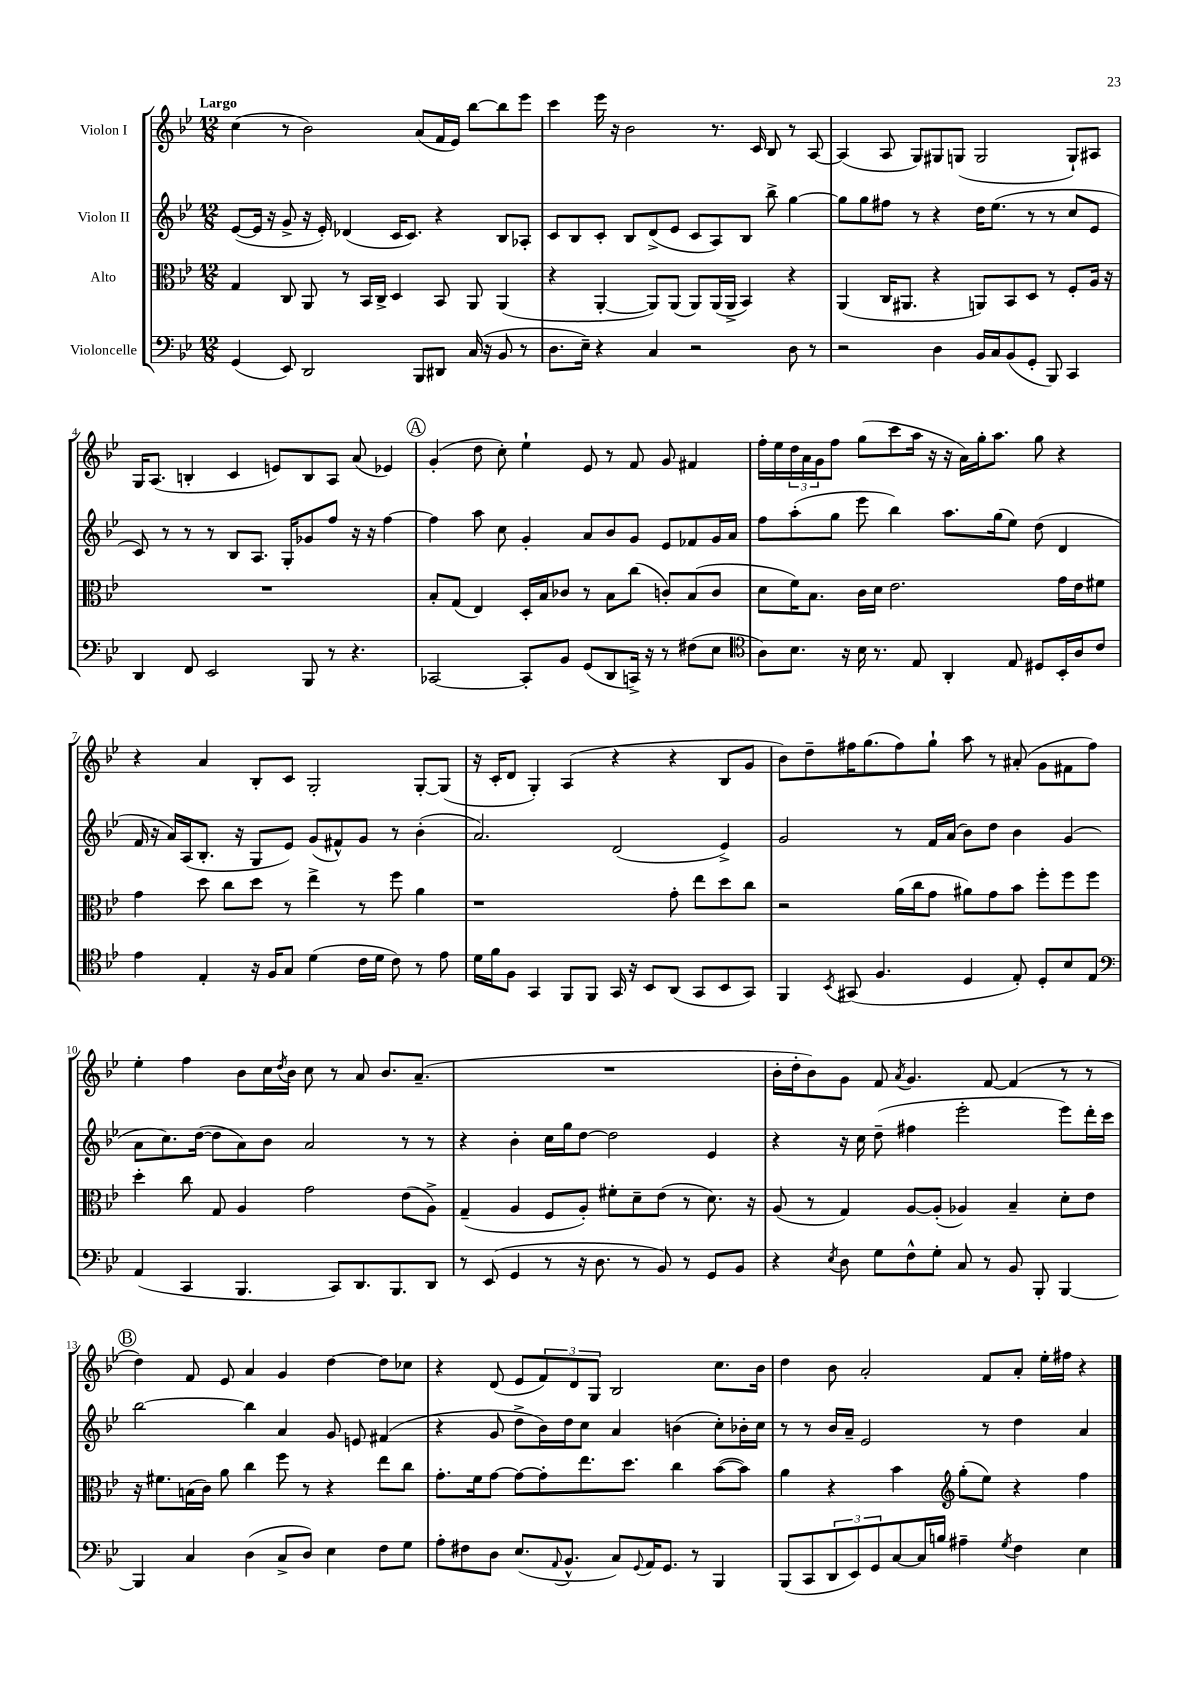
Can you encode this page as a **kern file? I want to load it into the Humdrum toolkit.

**kern	**kern	**kern	**kern
*part4	*part3	*part2	*part1
*staff4	*staff3	*staff2	*staff1
*I"Violoncelle	*I"Alto	*I"Violon II	*I"Violon I
*clefF4	*clefC3	*clefG2	*clefG2
*k[b-e-]	*k[b-e-]	*k[b-e-]	*k[b-e-]
*M12/8	*M12/8	*M12/8	*M12/8
=1	=1	=1	=1
!	!	!	!LO:TX:a:B:t=Largo
(4GG/	4G/	([8e-/L	(4cc\
.	.	16e-/Jk]	.
.	.	16r	.
8EE-/)	8C/	8g^/	8r
2DD/	8AA/	16r	2b-\)
.	.	16e-'/)	.
.	8r	(4d-X/	.
.	16BB-/LL	.	.
.	16C^/JJ	.	.
.	4D/	16c/KL	.
.	.	8.c/J)	.
8BBB-/L	.	.	(8a/L
8DD#X/J	8BB-/	4r	16f/L
.	.	.	16e-/JJ)
(16C/	8AA/	.	[8bb-\L
16r	.	.	.
8BB-/	(4AA/	8B-/L	8bb-\]
8r	.	8A-X'/J	8eee-\J
=2	=2	=2	=2
8.D\L	4r	8c/L	4ccc\
.	.	8B-/	.
16E-~\Jk)	.	.	.
4r	[4AA'/	8c'/J	16eee-\
.	.	.	16r
.	.	8B-/L	2b-\
4C/	8AA/L])	(8d^/	.
.	(8AA/J	8e-/J	.
2r	8AA/L)	8c/L	.
.	(16AA/L	8A/)	8.r
.	16AA^/JJ	.	.
.	4BB-/)	8B-/J	.
.	.	.	16c/
.	.	8bb-^\	8B-/
8D\	4r	[4gg\	8r
8r	.	.	[8A/
=3	=3	=3	=3
2r	(4AA/	8gg\L]	(4A/]
.	.	8gg\	.
.	16C/KL	8ff#X\J	8A/
.	8.AA#X/J	.	.
.	.	8r	8G/L)
4D\	4r	4r	8G#X/
.	.	.	(8Gn/J
16BB-/LL	8AAn/L)	16dd\KL	2G/
16C/J	.	(8.ee-\J	.
(8BB-/	8BB-/	.	.
8GG'/J	8D/J	8r	.
8BBB-/)	8r	8r	.
4CC/	8F'/L	8cc/L	8G`/L)
.	16A/Jk	8e-/J	8A#X/J
.	16r	.	.
!!LO:LB:g=z
=4	=4	=4	=4
4DD/	1.r	8c/)	16G/KL
.	.	.	(8.A/J
.	.	8r	.
8FF/	.	8r	4Bn'/
2EE-/	.	8r	.
.	.	8B-/L	4c/
.	.	8.A/J	.
.	.	.	8en/L)
.	.	16G'/KL	.
8BBB-/	.	8g-X/	8B/
8r	.	8ff/J	8A/J
4.r	.	16r	(8a/
.	.	16r	.
.	.	[4ff\	4e-X/)
!!LO:REH:place=s1:t=A
=5	=5	=5	=5
[2CC-X/	8B-'/L	4ff\]	(4g'/
.	(8G/J	.	.
.	4E-/)	8aa\	8dd\
.	.	8cc\	8cc'\)
8CC-'/L]	16D'/LL	4g'/	4ee-`\
.	16B-/J	.	.
8BB-/J	8c-X/J	.	.
(8GG/L	8r	8a/L	8e-/
8DD/	8B-\L	8b-/	8r
16CCn^/Jk)	(8cc\J	8g/J	8f/
16r	.	.	.
8r	8cn'/L)	8e-/L	8g/
(8F#X\L	(8B-/	8f-X/	4f#X/
8E-\J	8c/J	16g/L	.
.	.	16a/JJ	.
=6	=6	=6	=6
*clefC4	*	*	*
8A\L)	8d\L	8ff\L	16ff'\LL
.	.	.	16ee-\
8.B-\J	16f\K)	(8aa'\	24dd\
.	.	.	24a\
.	8.B-\J	.	.
.	.	.	24g\J
.	.	8gg\J	8ff\J
16r	.	.	.
16B-\	16c\LL	8eee-\	(8gg\L
8.r	16d\JJ	.	.
.	2.e-\	4bb-\)	8ccc\
8E-/	.	.	16aa\Jk
.	.	.	16r
4AA'/	.	8.aa\L	16r
.	.	.	16a\LL)
.	.	.	16gg'\J
.	.	(16gg\k	8.aa\J
8E-/	.	8ee-\J)	.
8D#X/L	.	(8dd\	8gg\
16BB-'/L	16g\LL	4d/	4r
16A/J	16e-\J	.	.
8c/J	8f#X\J	.	.
!!LO:LB:g=z
=7	=7	=7	=7
4e-\	4g\	16f/	4r
.	.	16r	.
.	.	16a/LL)	.
.	.	(16A/J	.
4E-'/	8dd\	8.B-'/J	4a/
.	8cc\L	.	.
.	.	16r	.
16r	8dd\J	8G/L	8B-'/L
16F/KL	.	.	.
8G/J	8r	8e-/J)	8c/J
(4d\	4ee-^\	(8g/L	2G'/
.	.	8f#X^^/)	.
16c\LL	8r	8g/J	.
16d\JJ	.	.	.
8c\)	8ff\	8r	.
8r	4a\	(4b-'\	[8G'/L
8e-\	.	.	(8G/J]
=8	=8	=8	=8
16d\LL	1r	2.a/)	16r
16f\J	.	.	16c'/KL
8F\J	.	.	8d/J
4GG/	.	.	4G'/)
8FF/L	.	.	(4A/
8FF/J	.	.	.
16GG/	.	(2d/	4r
16r	.	.	.
8BB-/L	.	.	.
(8AA/J	8g'\	.	4r
8GG/L	8ee-\L	.	.
8BB-/	8dd\	4e-^/)	8B-/L
8GG/J)	8cc\J	.	8g/J
=9	=9	=9	=9
4FF/	2r	2g/	8b-\L)
.	.	.	8dd~\
8qBB-/	.	.	.
(8GG#X/	.	.	16ff#X\K
.	.	.	(8.gg\
4.F/	.	.	.
.	(16a\LL	8r	8ff#\)
.	16cc\J	.	.
.	8g\J	16f/LL	8gg`\J
.	.	(16a/JJ	.
4D/	8a#X\L)	8b-\L)	8aa\
.	8g\	8dd\J	8r
8E-'/)	8b-\J	4b-\	(8a#X'/
8D'/L	8ff'\L	.	8g\L
8B-/	8ff\	(4g/	8f#X\
8E-/J	8ff\J	.	8ff#\J)
!!LO:LB:g=z
=10	=10	=10	=10
*clefF4	*	*	*
(4AA/	4dd'\	8a\L	4ee-'\
.	.	8.cc\)	.
4CC/	8cc\	.	4ff\
.	.	([16dd\Jk	.
.	8G/	8dd\L]	.
4.BBB-/	4A/	8a\)	8b-\L
.	.	8b-\J	16cc\L
.	.	.	8qdd/
.	.	.	16b-\JJ
.	2g\	2a/	8cc\
8CC/L)	.	.	8r
8.DD/	.	.	8a/
.	.	.	8.b-/L
8.BBB-/	.	.	.
.	(8e-\L	8r	.
.	.	.	(8.a~/J
8DD/J	8A^\J)	8r	.
=11	=11	=11	=11
8r	(4G~/	4r	1.r
(8EE-/	.	.	.
4GG/	4A/	4b-'\	.
8r	8F/L	16cc\LL	.
.	.	16gg\J	.
16r	8A'/J)	[8dd\J	.
8.D\	.	.	.
.	8f#X'\L	2dd\]	.
8r	8d~\	.	.
8BB-/)	(8e-\J	.	.
8r	8r	.	.
8GG/L	8.d\)	4e-/	.
8BB-/J	.	.	.
.	16r	.	.
=12	=12	=12	=12
4r	(8A/	4r	16b-'\LL
.	.	.	16dd'\J
.	8r	.	8b-\)
8qE-/	.	.	.
8D\	4G/)	16r	8g\J
.	.	16cc\	.
8G\L	.	(8dd~\	8f/
.	.	.	8qa/
8F^^\	[8A/L	4ff#X\	4.g/
8G'\J	(8A'/J]	.	.
8C/	4A-X/)	2eee-'\	.
8r	.	.	[8f/
8BB-/	4B-~/	.	(4f/]
8BBB-'/	.	.	.
[4BBB-/	8d'\L	8eee-\L)	8r
.	8e-\J	16ddd'\L	8r
.	.	16ccc\JJ	.
!!LO:LB:g=z
!!LO:REH:place=s1:t=B
=13	=13	=13	=13
4BBB-/]	16r	[2bb-\	4dd\)
.	8.f#X\L	.	.
4C/	(16Bn\L	.	8f/
.	16c\JJ)	.	.
.	8a\	.	8e-/
(4D\	4cc\	4bb-\]	4a/
8C^/L	8ff\	4a/	4g/
8D/J)	8r	.	.
4E-\	4r	8g/	[4dd\
.	.	8en/	.
8F\L	8ee-\L	(4f#X/	8dd\L]
8G\J	8cc\J	.	8cc-X\J
=14	=14	=14	=14
8A'\L	8.g'\L	4r	4r
8F#X\	.	.	.
.	16f\k	.	.
8D\J	[8g\J	8g/	(8d/
(8.E-/L	8g\L_	8dd^\L	8e-/L
.	8g'\]	16b-\L)	12f/)
8qqAA/	.	.	.
8.BB-^^/J	.	16dd\J	.
.	.	.	12d/
.	8.ee-\	8cc\J	.
.	.	.	12G/J
8C/L)	.	4a/	2B-/
.	8.dd\J	.	.
8qqGG/	.	.	.
16AA/K	.	.	.
8.GG/J	.	.	.
.	4cc\	(4bn\	.
8r	.	.	.
4BBB-/	([8b-\L	8cc'\L)	8.cc\L
.	8b-\J])	16b-X'\L	.
.	.	16cc\JJ	16b-\Jk
=15	=15	=15	=15
(8BBB-/L	4a\	8r	4dd\
8CC/	.	8r	.
12DD/	4r	16b-/LL	8b-\
.	.	16a~/JJ	.
12EE-/)	.	.	.
.	.	2e-/	2a'/
12GG/	.	.	.
[8C/	4b-\	.	.
16C/L]	.	.	.
16Bn/JJ	.	.	.
*	*clefG2	*	*
4A#X~\	(8gg'\L	.	.
.	8ee-\J)	8r	8f/L
8qG/	.	.	.
4F\	4r	4dd\	8a'/J
.	.	.	16ee-'\LL
.	.	.	16ff#X\JJ
4E-\	4ff\	4a/	4r
==	==	==	==
*-	*-	*-	*-
